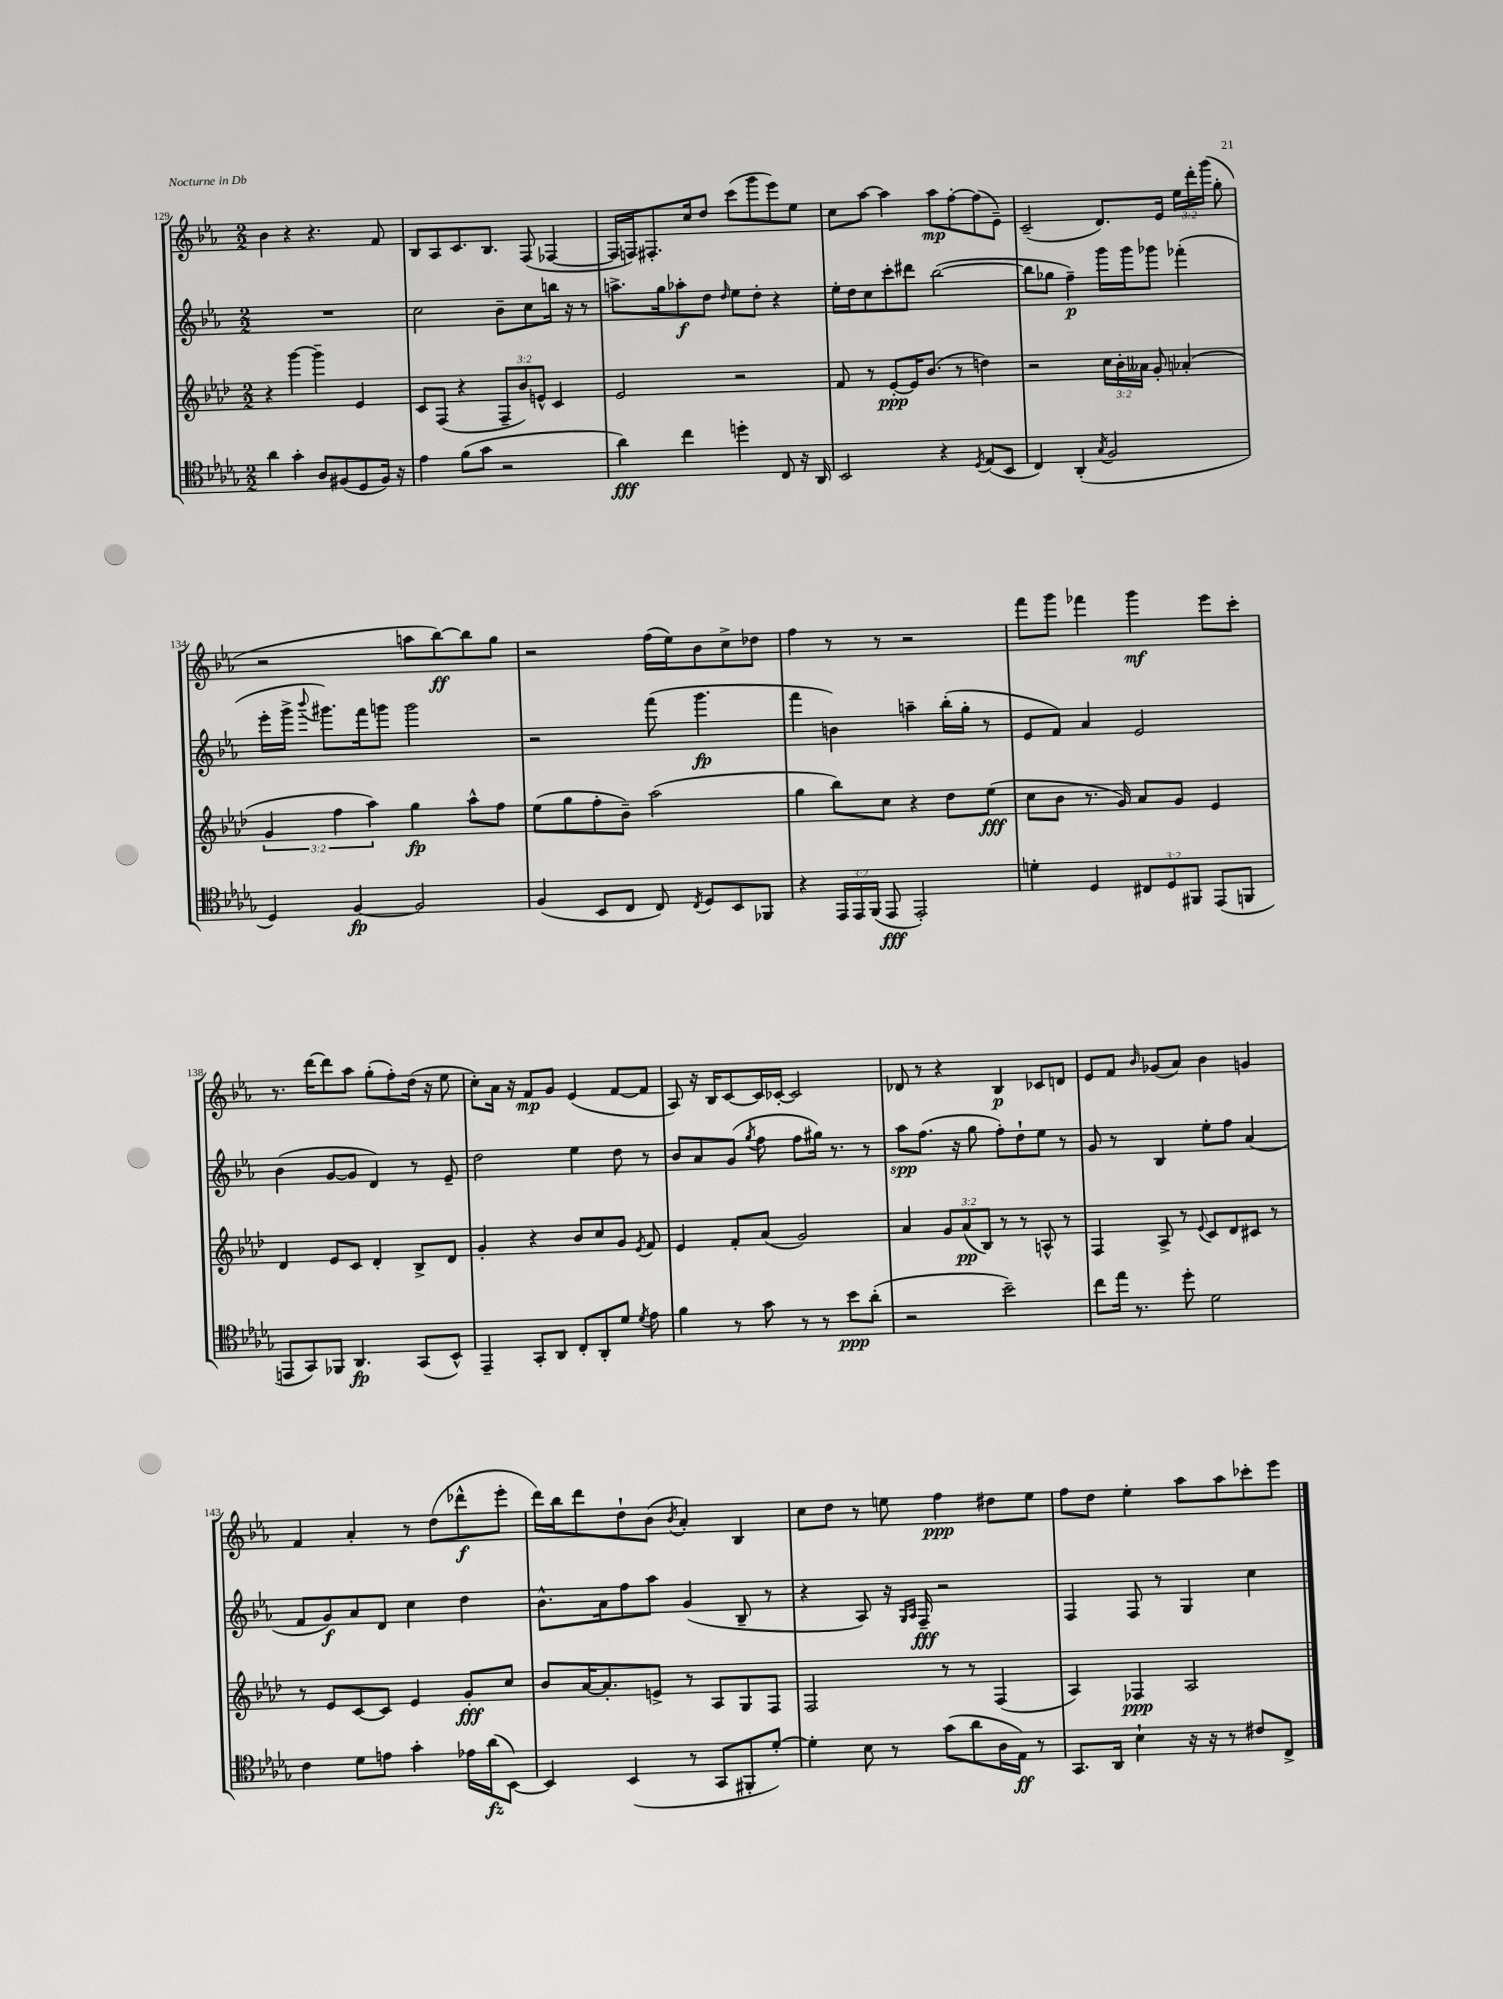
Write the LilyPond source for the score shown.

<<
\new StaffGroup <<
\new Staff = "s0" {
    \clef treble \key ees \major \numericTimeSignature \time 2/2 \override Staff.TupletNumber.text = #tuplet-number::calc-fraction-text
    \autoBeamOff bes'4 r4 r4. f'8 |
    bes8[ aes8 c'8. bes8.] f8( fes4~ |
    fes16[ f16) fis8.-. c''16 d''8] c'''8[( g'''8 ees'''8) ees''8] |
    c''8[ aes''8]~ aes''4 aes''8[\mp f''8~-. f''8( ees'8]--) |
    c'2--( d'8.[) ees'16] \tuplet 3/2 { ees''16[ d'''16-. g'''16]( } g''8-. |
    r2 a''8[ bes''8~\ff) bes''8 g''8] |
    r2 f''16[( ees''16) bes'8 c''8-> des''8] |
    f''4 r8 r8 r2 |
    f'''8[ g'''8] fes'''4 g'''4\mf ees'''8[ c'''8]-. |
    r8. d'''16[~ d'''8 aes''8] g''8[-.( f''8-.) d''16]( r16 ees''8 |
    c''8[-.) aes'16] r16 f'8[\mp g'8] ees'4( f'8[~ f'8] |
    aes8) r16 bes16[ c'8~ c'16 ces'16]~-. ces'2 |
    des'8 r8 r4 bes4\p ces'8[ d'8] |
    ees'8[ f'8] \grace { bes'16 } ges'8[( aes'8]) bes'4 g'4 |
    f'4 aes'4-. r8 d''8[( des'''8-^\f ees'''8]-. |
    d'''16[) bes''16 d'''8 d''8-! bes'8]( \acciaccatura { bes'8 } aes'4-.) bes4 |
    c''8[ d''8] r8 e''8 f''4\ppp dis''8[ e''8] |
    f''8[ d''8] ees''4-. aes''8[ aes''8 ces'''8-. ees'''8] \bar "|." |
}
\new Staff = "s1" {
    \clef treble \key ees \major \numericTimeSignature \time 2/2
    \autoBeamOff R1 |
    c''2 bes'8[-- c''8 b''16] r16 r8 |
    a''8.[-> g''16 aes''8-.\f d''8] \grace { d''16 } ees''8[ d''8]-. r4 |
    ees''16[-. d''16 c''8 c'''8-. dis'''8] bes''2~( |
    bes''8[ ges''8] f''4--\p) g'''16[ g'''16 ges'''8] fes'''4-.( |
    ees'''16[-. g'''16]-> \appoggiatura { bes'''8 } gis'''8.[) f'''16 g'''8] g'''2 |
    r2 f'''8( g'''4.\fp |
    f'''4 b'4) a''4-- bes''16[-.( g''16]-. r8 |
    ees'8[ f'8]) aes'4 ees'2 |
    bes'4( g'8[~ g'8] d'4) r8 ees'8-- |
    d''2 ees''4 d''8 r8 |
    bes'8[ aes'8 g'8]( \acciaccatura { g''8 } f''8 f''8[ gis''16]) r8. r8 |
    aes''8[\spp f''8.]( r16 g''8 f''8[-.) d''8-! ees''8] r8 |
    g'8 r8 bes4 ees''8[-. f''8] aes'4( |
    f'8[ g'8\f) aes'8 d'8] c''4 d''4 |
    bes'8.[-^ aes'16 f''8 aes''8] g'4( bes8-- r8 |
    r4 aes8) r16 \grace { g16[ aes16] } f16--\fff r2 |
    f4 f8 r8 g4 c''4 \bar "|." |
}
\new Staff = "s2" {
    \clef treble \key aes \major \numericTimeSignature \time 2/2 \override Staff.TupletNumber.text = #tuplet-number::calc-fraction-text
    \autoBeamOff r4 g'''4~ g'''4-- ees'4 |
    c'8[ f8]( r4 \tuplet 3/2 { f8[-- bes'8) e'8]-^ } c'4 |
    ees'2 r2 |
    f'8 r8 ees'8[~-.\ppp ees'16 bes'8.]( r8 d''4) |
    r2 \tuplet 3/2 { c''16[ bes'16-. aeses'16] } g'8-. aes'4-.( |
    \tuplet 3/2 { g'4 f''4 aes''4) } g''4\fp aes''8[-^ f''8] |
    ees''8[( g''8 f''8-. bes'8]--) aes''2( |
    g''4 bes''8[) c''8] r4 des''8[ ees''8]\fff( |
    c''8[ bes'8] r8. g'16) aes'8[ g'8] ees'4 |
    des'4 ees'8[ c'8] des'4-. bes8[-> des'8] |
    g'4-. r4 bes'8[ c''8 g'8] \acciaccatura { ees'8 } f'8 |
    ees'4 f'8[-. aes'8]( g'2) |
    aes'4 \tuplet 3/2 { g'8[ aes'8\pp( bes8]) } r8 r8 a8-^ r8 |
    f4 aes8-> r8 \appoggiatura { ees'8 } c'8[ des'8 cis'8] r8 |
    r8 ees'8[ c'8~ c'8] ees'4 g'8[-.\fff c''8] |
    bes'8[ aes'16~ aes'8.-. e'8]-> r8 aes8[ g8 f8] |
    f2 r8 r8 f4( |
    aes4) fes4\ppp aes2 \bar "|." |
}
\new Staff = "s3" {
    \clef tenor \key des \major \numericTimeSignature \time 2/2 \override Staff.TupletNumber.text = #tuplet-number::calc-fraction-text
    \autoBeamOff aes'4 ges'4-. aes8[ fis8( des8 fis16]) r16 |
    ees'4 f'8[( ges'8] r2 |
    aes'4\fff) c''4 d''4-. c8 r16 aes,16 |
    bes,2 r4 \acciaccatura { des8 } ees8[( bes,8] |
    c4) aes,4-.( \acciaccatura { ges8 } f2 |
    des4) f4~\fp f2 |
    f4( bes,8[ c8] c8) \acciaccatura { c8 } des8[ bes,8 fes,8] |
    r4 \tuplet 3/2 { ees,16[ ees,16 f,16]( } ees,8\fff ees,2-.) |
    d'4-. des4 \tuplet 3/2 { cis8[ des8 fis,8] } ees,8[( f,8] |
    e,8[ ges,8) fes,8] aes,4.\fp ges,8[( bes,8]-^) |
    ees,4-- ges,8[-. aes,8] c8[-. aes,8-. des'8] \acciaccatura { des'8 } ees'8 |
    f'4 r8 ges'8 r8 r8 bes'8[\ppp aes'8]-.( |
    r2 bes'2--) |
    c''8[ ees''16] r8. des''8-. des'2 |
    c'4 des'8[ e'8] ges'4-. ees'16[ aes'16\fz( bes,8]~) |
    bes,4 bes,4( r8 ges,8[ fis,8-. des'8]~-.) |
    des'4-. bes8 r8 ges'8[( aes'8 aes16 ees16]\ff) r8 |
    ges,8.[ aes,16] bes4-! r16 r16 r8 cis'8[ c8]-> \bar "|." |
}
>>
>>
\layout { \context { \Score currentBarNumber = #129 } }
